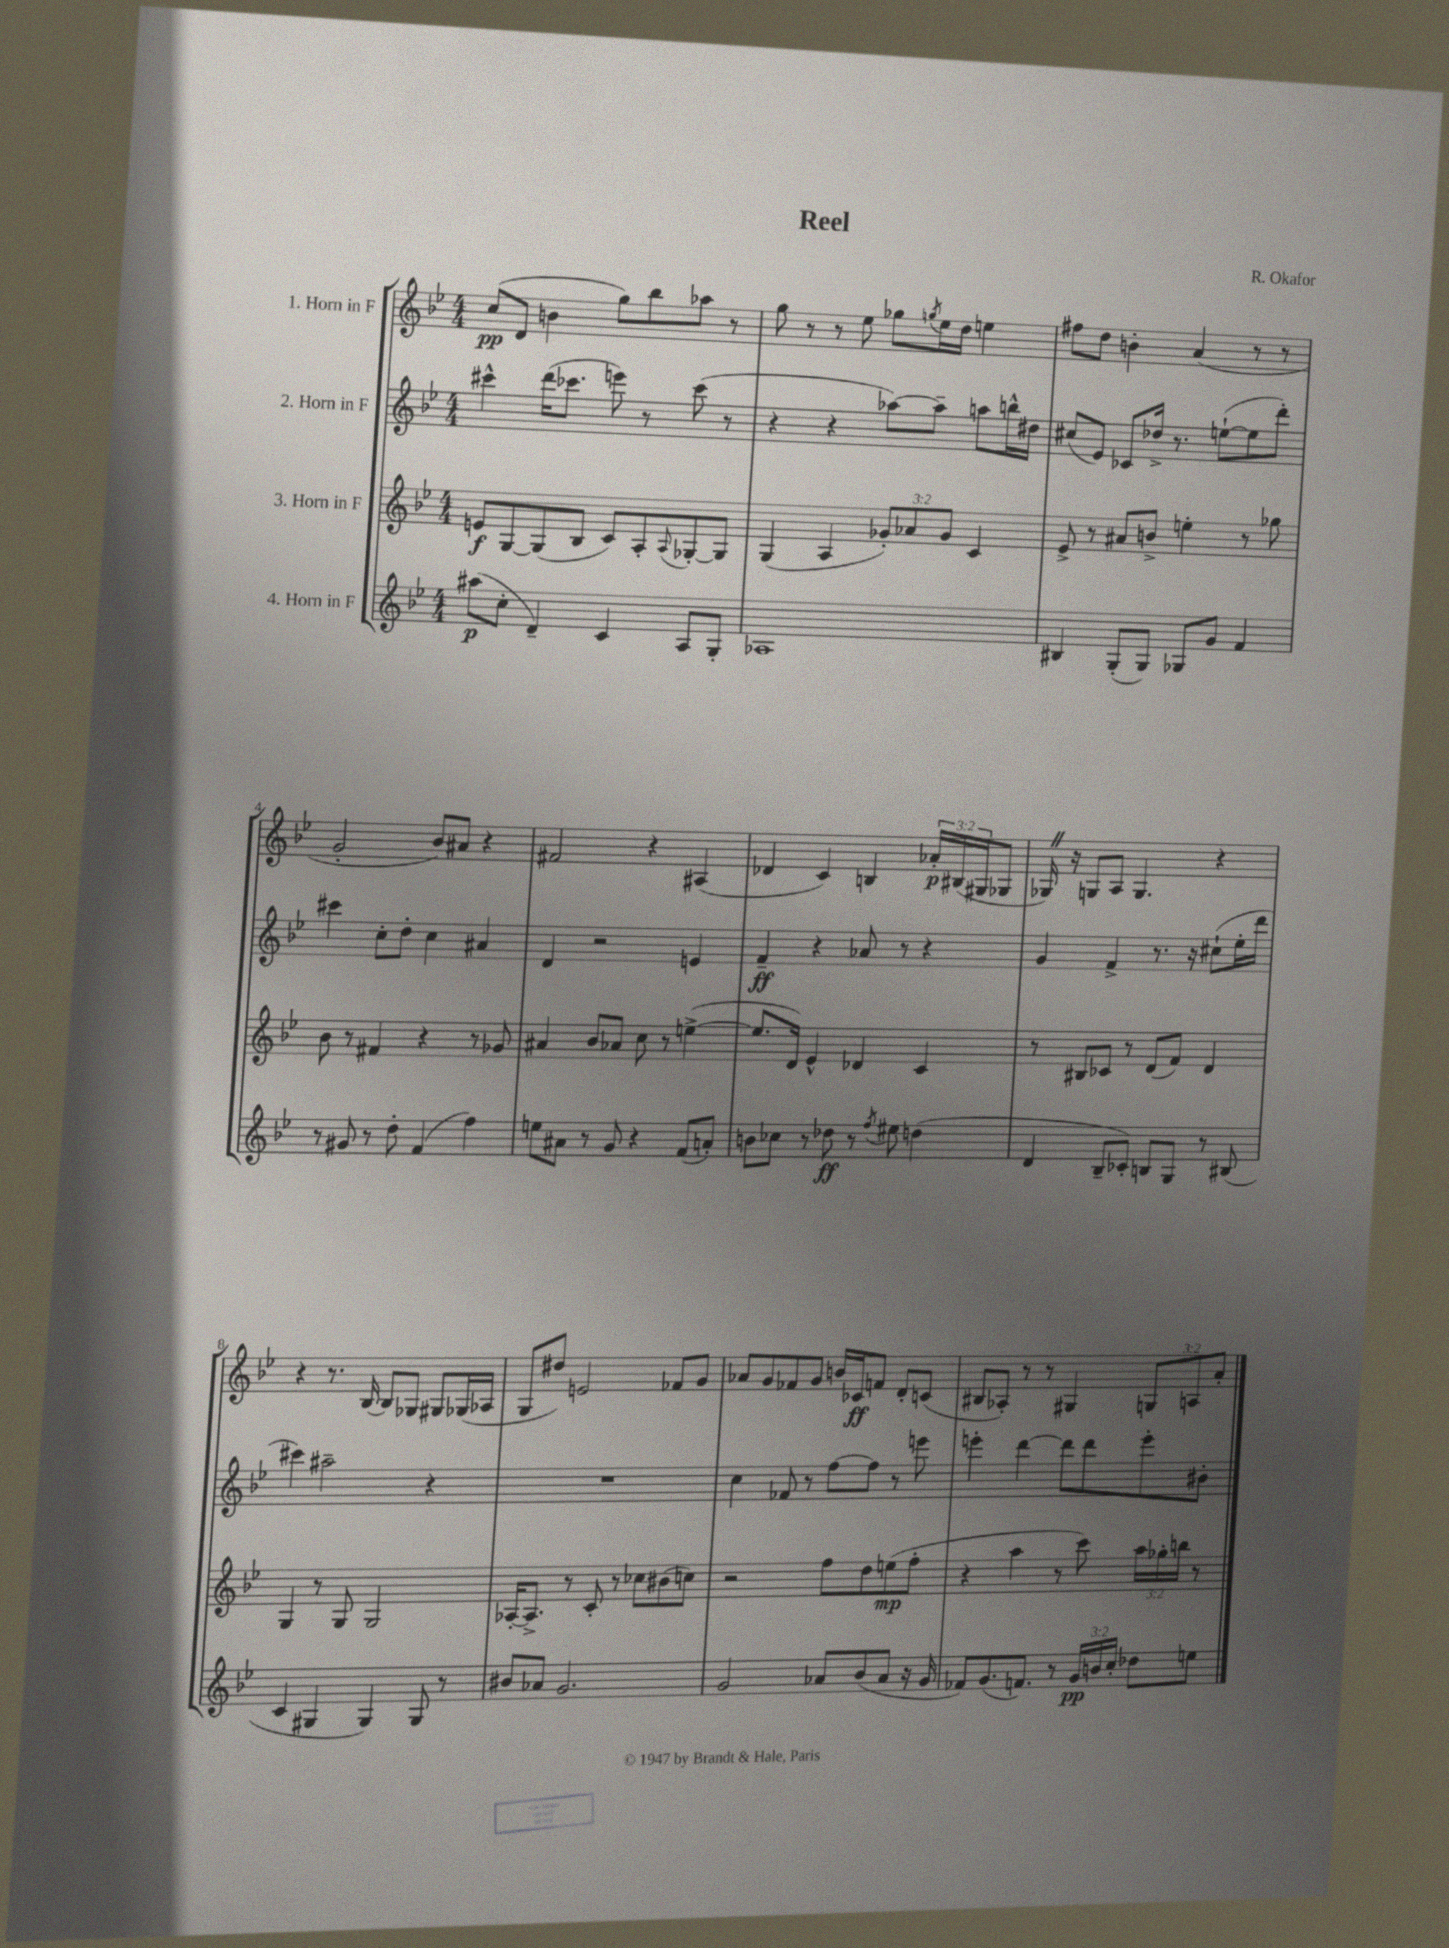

**kern	**kern	**kern	**kern
*staff4	*staff3	*staff2	*staff1
*clefG2	*clefG2	*clefG2	*clefG2
*k[b-e-]	*k[b-e-]	*k[b-e-]	*k[b-e-]
*M4/4	*M4/4	*M4/4	*M4/4
(8aa#	8e	4ccc#^^	(8cc
8cc'	[8G	.	8d
4d~)	(8G]	(16ddd	4b
.	.	8.ccc-	.
.	8B-	.	.
4c	8c)	8eee)	8gg)
.	8A'	8r	8bb-
.	8qqA	.	.
8A	[8G-'	(8ccc-	8aa-
8G'	8G-]	8r	8r
=	=	=	=
1A-	(4G	4r	8gg
.	.	.	8r
.	4A	4r	8r
.	.	.	8ee-
.	12g-')	[8aa-)	8gg-
.	12a-	.	.
.	.	.	8qgg
.	.	8aa-~]	16ee-
.	12g-	.	.
.	.	.	16dd
.	4c	8aa	4ee
.	.	16bb^^	.
.	.	16dd#	.
=	=	=	=
4B#	8e-^	(8cc#	8ff#
.	8r	8e-)	8dd
(8G'	8a#	8c-	4b'
8G)	8b^	16dd-^	.
.	.	8.r	.
8G-	4ee'	.	(4a
8g	.	([8ee`	.
4f	8r	8ee]	8r
.	8gg-	8ddd')	8r
=	=	=	=
8r	8b-	4ccc#	2g'
8g#	8r	.	.
8r	4f#	8cc'	.
8dd'	.	8dd'	.
(4f	4r	4cc	8b-)
.	.	.	8a#
4ff)	8r	4a#	4r
.	8g-	.	.
=	=	=	=
8ee	4a#	4d	2f#
8a#	.	.	.
8r	8b-	2r	.
8g	8a-	.	.
4r	8cc	.	4r
.	8r	.	.
(8f	([4ee^	4e	(4A#
8a')	.	.	.
=	=	=	=
8b	8.ee]	4f~	4d-
8cc-	.	.	.
.	16d)	.	.
8r	4e-^^	4r	4c)
8dd-	.	.	.
8r	4d-	8a-	4B
8qff	.	.	.
8ee#	.	8r	.
(4dd	4c	4r	24a-'
.	.	.	(24B#
.	.	.	24G#
.	.	.	8G-
=	=	=	=
4d	8r	4g	16G-)
.	.	.	16r
.	8B#	.	8G
8B-~	8c-	4f^	8A
8c-')	8r	.	4.G
8B	(8d	8.r	.
8G	8f)	.	.
.	.	16r	.
8r	4d	(8cc#`	4r
(8B#	.	16ee-'	.
.	.	16ddd	.
=	=	=	=
4c	4G	4ccc#)	4r
4G#	8r	2aa#~	8.r
.	8G	.	.
.	.	.	[16B-
4G#)	2G	.	8B-]
.	.	.	8G-
8G#	.	4r	8G#
8r	.	.	(16G-
.	.	.	16A-
=	=	=	=
8b#	[16A-'	1r	8G
.	8.A-^]	.	.
8a-	.	.	8dd#)
2.g	8r	.	2e
.	8c'	.	.
.	8r	.	.
.	8cc-	.	.
.	(8b#	.	8f-
.	8cc)	.	8g
=	=	=	=
2g	2r	4cc	8a-
.	.	.	8g
.	.	8f-	8f-
.	.	8r	8g
8a-	8ff	[8ff	16b
.	.	.	16c-
(8b-	8dd	8ff]	8f
8a-	(8ee	8r	8d'
16r	8ff'	8eee	(8c
16g	.	.	.
=	=	=	=
8f-)	4r	4eee'	8B#
(8.g	.	.	8A-')
.	4aa	[4ddd	8r
8.f)	.	.	.
.	.	.	8r
8r	8r	8ddd]	4G#
24g	8ccc)	8ddd	.
24b	.	.	.
24cc'	.	.	.
8dd-	24aa	8eee'	12G
.	24gg-'	.	.
.	24bb	.	12A
8ee	8r	8b#'	.
.	.	.	12a'
==	==	==	==
*-	*-	*-	*-
